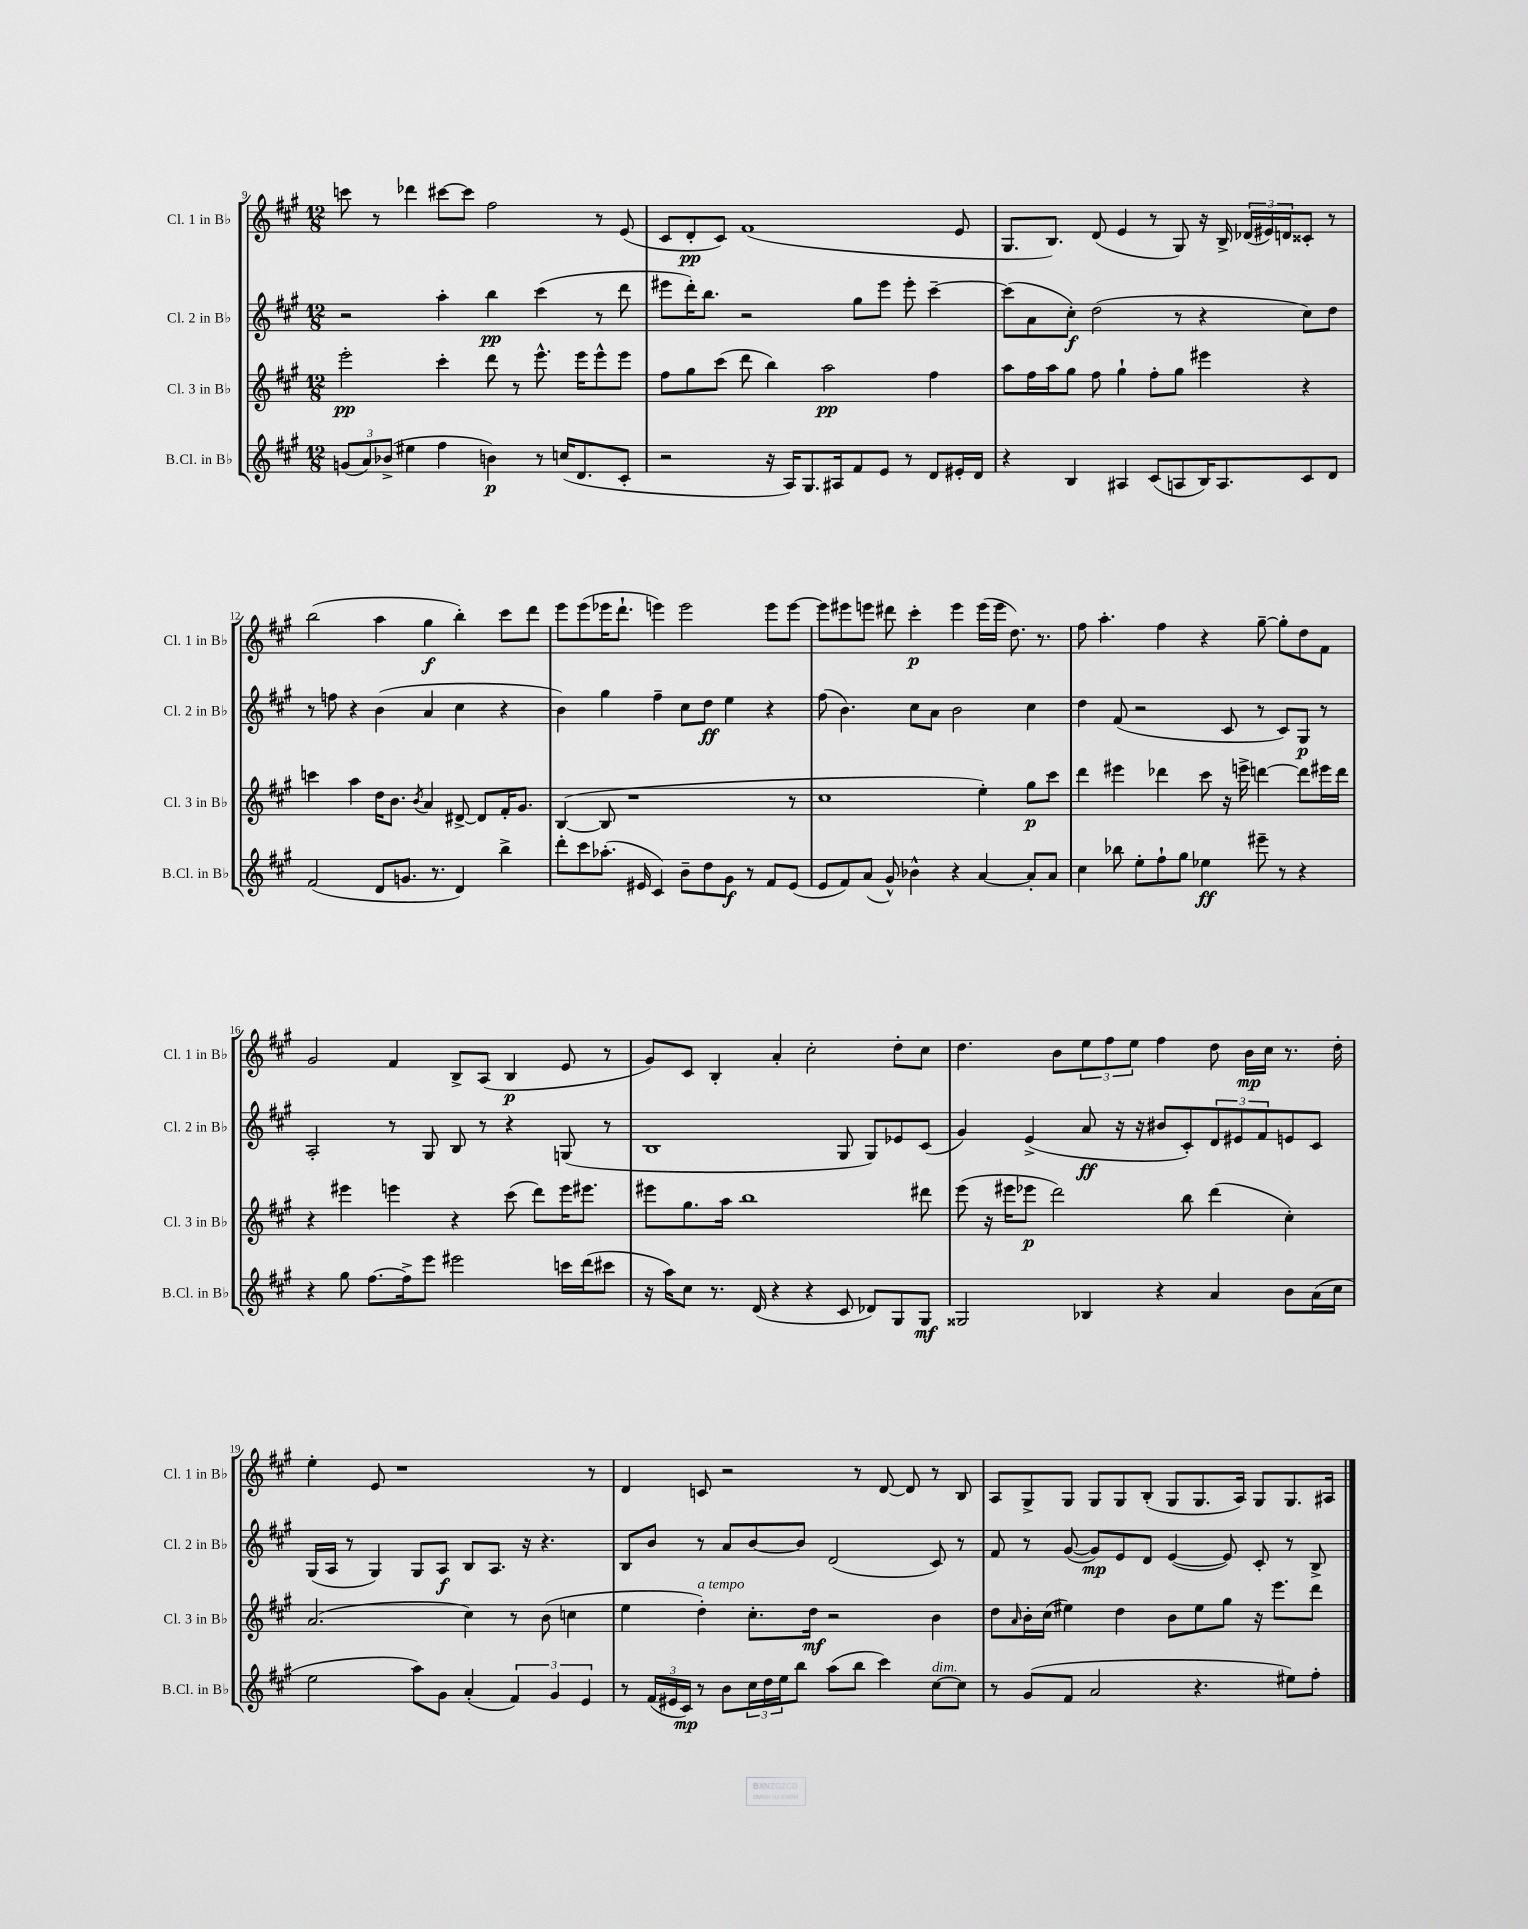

**kern	**dynam	**kern	**dynam	**kern	**dynam	**kern	**dynam
*part4	*part4	*part3	*part3	*part2	*part2	*part1	*part1
*staff4	*staff4	*staff3	*staff3	*staff2	*staff2	*staff1	*staff1
*I"B.Cl. in B♭	*	*I"Cl. 3 in B♭	*	*I"Cl. 2 in B♭	*	*I"Cl. 1 in B♭	*
*I'B.Cl. in B♭	*	*I'Cl. 3 in B♭	*	*I'Cl. 2 in B♭	*	*I'Cl. 1 in B♭	*
*clefG2	*	*clefG2	*	*clefG2	*	*clefG2	*
*k[f#c#g#]	*	*k[f#c#g#]	*	*k[f#c#g#]	*	*k[f#c#g#]	*
*M12/8	*	*M12/8	*	*M12/8	*	*M12/8	*
=9	=9	=9	=9	=9	=9	=9	=9
(12gn/L	.	2eee'\	pp	2r	.	8cccn\	.
12a/)	.	.	.	.	.	.	.
.	.	.	.	.	.	8r	.
(12b-X^/J	.	.	.	.	.	.	.
4ee#X\	.	.	.	.	.	4ddd-X\	.
4ff#\	.	4ccc#'\	.	4aa'\	.	[8ccc#X\L	.
.	.	.	.	.	.	8ccc#\J]	.
4bn\)	p	8ddd\	.	4bb\	pp	2ff#\	.
.	.	8r	.	.	.	.	.
8r	.	8.eee^^\	.	(4ccc#\	.	.	.
(16ccn/KL	.	.	.	.	.	.	.
8.d/	.	16eee\KL	.	.	.	.	.
.	.	8eee^^\	.	8r	.	8r	.
8c#'/J	.	8eee\J	.	8ddd\	.	(8e/	.
=10	=10	=10	=10	=10	=10	=10	=10
2r	.	8ff#\L	.	8eee#X\L	.	8c#/L	.
.	.	8gg#\	.	16ddd'\K)	.	8d'/	pp
.	.	.	.	8.bb\J	.	.	.
.	.	(8ccc#\J	.	.	.	8c#/J)	.
.	.	8ddd\	.	2r	.	(1f#	.
16r	.	4bb\)	.	.	.	.	.
16A/KL)	.	.	.	.	.	.	.
8.G#/	.	.	.	.	.	.	.
.	.	2aa\	pp	.	.	.	.
16A#X/k	.	.	.	.	.	.	.
8f#/	.	.	.	8gg#\L	.	.	.
8e/J	.	.	.	8eee#\J	.	.	.
8r	.	.	.	8eee#'\	.	.	.
8d/L	.	4ff#\	.	[4ccc#~\	.	.	.
16e#X'/L	.	.	.	.	.	8e/	.
16d/JJ	.	.	.	.	.	.	.
=11	=11	=11	=11	=11	=11	=11	=11
4r	.	8aa\L	.	(8ccc#\L]	.	8.G#/L	.
.	.	16ff#\L	.	8a\	.	.	.
.	.	16aa\J	.	.	.	8.B/J)	.
4B/	.	8gg#\J	.	8cc#'\J)	f	.	.
.	.	8ff#\	.	(2dd\	.	(8d/	.
4A#X/	.	4gg#`\	.	.	.	4e/	.
(8c#/L	.	8ff#'\L	.	.	.	8r	.
8An/	.	8gg#\J	.	8r	.	8G#/)	.
16B/K)	.	4eee#X\	.	4r	.	16r	.
8.A/	.	.	.	.	.	16B^/	.
.	.	.	.	.	.	(24d-X/LL	.
.	.	.	.	.	.	24e#X/)	.
.	.	.	.	.	.	24dn/J	.
8c#/	.	4r	.	8cc#\L)	.	8c##X'/J	.
8d/J	.	.	.	8dd\J	.	8r	.
!!LO:LB:g=z
=12	=12	=12	=12	=12	=12	=12	=12
(2f#/	.	4cccn\	.	8r	.	(2bb\	.
.	.	.	.	8ffn\	.	.	.
.	.	4aa\	.	4r	.	.	.
8d/L	.	16dd\KL	.	(4b\	.	4aa\	.
.	.	8.b\J	.	.	.	.	.
8.gn/J	.	.	.	.	.	.	.
.	.	8qb/	.	.	.	.	.
.	.	4a/	.	4a/	.	4gg#\	f
8.r	.	.	.	.	.	.	.
4d/)	.	[8d#X^/	.	4cc#\	.	4bb'\)	.
.	.	8d#/L]	.	.	.	.	.
4bb^\	.	16f#'/K	.	4r	.	8ccc#\L	.
.	.	8.g#/J	.	.	.	.	.
.	.	.	.	.	.	8ddd\J	.
=13	=13	=13	=13	=13	=13	=13	=13
8ddd'\L	.	([4B/	.	4b\)	.	8eee\L	.
8ccc#\	.	.	.	.	.	(8eee\	.
(8.aa-X'\J	.	8B/]	.	4gg#\	.	16eee-X\K	.
.	.	.	.	.	.	8.ddd`\J	.
.	.	1r	.	.	.	.	.
16e#X/	.	.	.	.	.	.	.
4c#/)	.	.	.	4ff#~\	.	4eeen\)	.
8b~\L	.	.	.	8cc#\L	.	2eee\	.
8dd\	.	.	.	8dd\J	ff	.	.
8g#\J	f	.	.	4ee\	.	.	.
8r	.	.	.	.	.	.	.
8f#/L	.	.	.	4r	.	8eee\L	.
(8e#/J	.	8r	.	.	.	[8eee\J	.
=14	=14	=14	=14	=14	=14	=14	=14
8e/L	.	1cc#	.	(8ff#\	.	8eee\L]	.
8f#/)	.	.	.	4.b\)	.	8eee#X\	.
(8a/J	.	.	.	.	.	8eeen\J	.
8g#^^/)	.	.	.	.	.	8ddd#X\	.
4b-X^^\	.	.	.	8cc#\L	.	4ccc#'\	p
.	.	.	.	8a\J	.	.	.
4r	.	.	.	2b\	.	4eee\	.
[4a/	.	4ee'\)	.	.	.	(16eee\LL	.
.	.	.	.	.	.	16eee\JJ	.
.	.	.	.	.	.	8.dd\)	.
8a'/L]	.	8gg#\L	p	4cc#\	.	.	.
.	.	.	.	.	.	8.r	.
8a/J	.	8ccc#\J	.	.	.	.	.
=15	=15	=15	=15	=15	=15	=15	=15
4cc#\	.	4ddd\	.	4dd\	.	8ff#\	.
.	.	.	.	.	.	4.aa'\	.
8bb-X\	.	4eee#X\	.	(8f#/	.	.	.
8ee'\L	.	.	.	2r	.	.	.
8ff#`\	.	4ddd-X\	.	.	.	4ff#\	.
8gg#\J	.	.	.	.	.	.	.
4ee-X\	ff	8ccc#\	.	.	.	4r	.
.	.	16r	.	8c#/	.	.	.
.	.	16eeen^\	.	.	.	.	.
8eee#X~\	.	[4dddn\	.	8r	.	[8gg#~\	.
8r	.	.	.	8c#/L)	.	8gg#'\L]	.
4r	.	8ddd\L]	.	8G#/J	p	8dd\	.
.	.	16eee#X\L	.	8r	.	8f#\J	.
.	.	16ddd\JJ	.	.	.	.	.
!!LO:LB:g=z
=16	=16	=16	=16	=16	=16	=16	=16
4r	.	4r	.	2A'/	.	2g#/	.
8gg#\	.	4eee#X\	.	.	.	.	.
[8.ff#\L	.	.	.	.	.	.	.
.	.	4eeen\	.	8r	.	4f#/	.
16ff#^\k]	.	.	.	.	.	.	.
8eee\J	.	.	.	8G#/	.	.	.
2eee#X\	.	4r	.	8B/	.	8B^/L	.
.	.	.	.	8r	.	(8A/J	.
.	.	(8ccc#\	.	4r	.	4B/	p
.	.	8ddd\L)	.	.	.	.	.
16cccn\LL	.	16eee\K	.	(8Gn/	.	8e/	.
(16ddd\J	.	8.eee#X\J	.	.	.	.	.
8ccc#X\J	.	.	.	8r	.	8r	.
=17	=17	=17	=17	=17	=17	=17	=17
16r	.	8eee#X\L	.	1B	.	8g#/L)	.
16aa\KL)	.	.	.	.	.	.	.
8cc#\J	.	8.gg#\	.	.	.	8c#/J	.
8.r	.	.	.	.	.	4B'/	.
.	.	16aa\Jk	.	.	.	.	.
.	.	1bb	.	.	.	.	.
(16d/	.	.	.	.	.	.	.
4r	.	.	.	.	.	4a'/	.
4r	.	.	.	.	.	2cc#'\	.
8c#/	.	.	.	8G#/	.	.	.
8d-X/L)	.	.	.	8G#/L)	.	.	.
8G#/	.	.	.	8e-X/	.	8dd'\L	.
8G#/J	mf	8ddd#X\	.	(8c#/J	.	8cc#\J	.
=18	=18	=18	=18	=18	=18	=18	=18
2G##X/	.	(8eee\	.	4g#/)	.	4.dd\	.
.	.	16r	.	.	.	.	.
.	.	16eee#X\KL	.	.	.	.	.
.	.	8eee-X\J	p	(4e^/	.	.	.
.	.	2ddd\)	.	.	.	8b\L	.
4B-X/	.	.	.	8a/	ff	12ee\	.
.	.	.	.	.	.	12ff#\	.
.	.	.	.	16r	.	.	.
.	.	.	.	.	.	12ee\J	.
.	.	.	.	16r	.	.	.
4r	.	.	.	8b#X/L	.	4ff#\	.
.	.	8bb\	.	8c#'/)	.	.	.
4a/	.	(4ddd\	.	12d/	.	8dd\	.
.	.	.	.	12e#X/	.	.	.
.	.	.	.	.	.	16b\LL	mp
.	.	.	.	12f#/	.	.	.
.	.	.	.	.	.	16cc#\JJ	.
8b\L	.	4cc#'\)	.	8en/	.	8.r	.
(16a\L	.	.	.	8c#/J	.	.	.
16cc#\JJ	.	.	.	.	.	16dd'\	.
!!LO:LB:g=z
=19	=19	=19	=19	=19	=19	=19	=19
2ee\	.	(2.a/	.	(16G#/LL	.	4ee'\	.
.	.	.	.	16A/JJ	.	.	.
.	.	.	.	8r	.	.	.
.	.	.	.	4G#/)	.	8e/	.
.	.	.	.	.	.	1r	.
8aa\L)	.	.	.	8G#/L	.	.	.
8g#\J	.	.	.	8A/J	f	.	.
(4a'/	.	4cc#\)	.	8B/L	.	.	.
.	.	.	.	8.A/J	.	.	.
6f#/)	.	8r	.	.	.	.	.
.	.	.	.	16r	.	.	.
.	.	(8b\	.	4.r	.	.	.
6g#/	.	.	.	.	.	.	.
.	.	4ccn\	.	.	.	.	.
6e/	.	.	.	.	.	.	.
.	.	.	.	.	.	8r	.
=20	=20	=20	=20	=20	=20	=20	=20
8r	.	4ee\	.	8B/L	.	4d/	.
(24f#/LL	.	.	.	8b/J	.	.	.
24e#X/	.	.	.	.	.	.	.
24c#/JJ)	mp	.	.	.	.	.	.
!	!	!LO:TX:a:i:t=a tempo	!	!	!	!	!
8r	.	4dd'\)	.	8r	.	8cn/	.
8b\L	.	.	.	8a/L	.	2r	.
24cc#\L	.	8.cc#'\L	.	[8b/	.	.	.
24dd\	.	.	.	.	.	.	.
24ee\J	.	.	.	.	.	.	.
8bb\J	.	.	.	8b/J]	.	.	.
.	.	16dd\Jk	mf	.	.	.	.
(8aa\L	.	2r	.	(2d/	.	.	.
8bb\J	.	.	.	.	.	8r	.
4ccc#\)	.	.	.	.	.	[8d/	.
.	.	.	.	.	.	8d/]	.
!LO:TX:a:i:t=dim.	!	!	!	!	!	!	!
[8cc#\L	.	4b\	.	8c#/)	.	8r	.
8cc#\J]	.	.	.	8r	.	8B/	.
=21	=21	=21	=21	=21	=21	=21	=21
8r	.	8dd\L	.	8f#/	.	8A/L	.
.	.	16qqa/	.	.	.	.	.
(8g#/L	.	16b'\L	.	8r	.	8G#^/	.
.	.	(16cc#\JJ	.	.	.	.	.
8f#/J	.	4ee#X\)	.	([8g#/	.	8G#/J	.
2a/	.	.	.	8g#/L])	mp	8G#/L	.
.	.	4dd\	.	8e/	.	8G#/	.
.	.	.	.	8d/J	.	(8B'/J	.
.	.	8b\L	.	([4e/	.	8G#/L	.
4.r	.	8ee#\	.	.	.	8.G#/	.
.	.	8gg#\J	.	8e/])	.	.	.
.	.	.	.	.	.	16A/Jk)	.
.	.	16r	.	8c#'/	.	8G#/L	.
.	.	8.eee\L	.	.	.	.	.
8ee#X\L)	.	.	.	8r	.	8.G#/	.
8ff#'\J	.	8ddd\J	.	8B^/	.	.	.
.	.	.	.	.	.	16A#X/Jk	.
==	==	==	==	==	==	==	==
*-	*-	*-	*-	*-	*-	*-	*-
